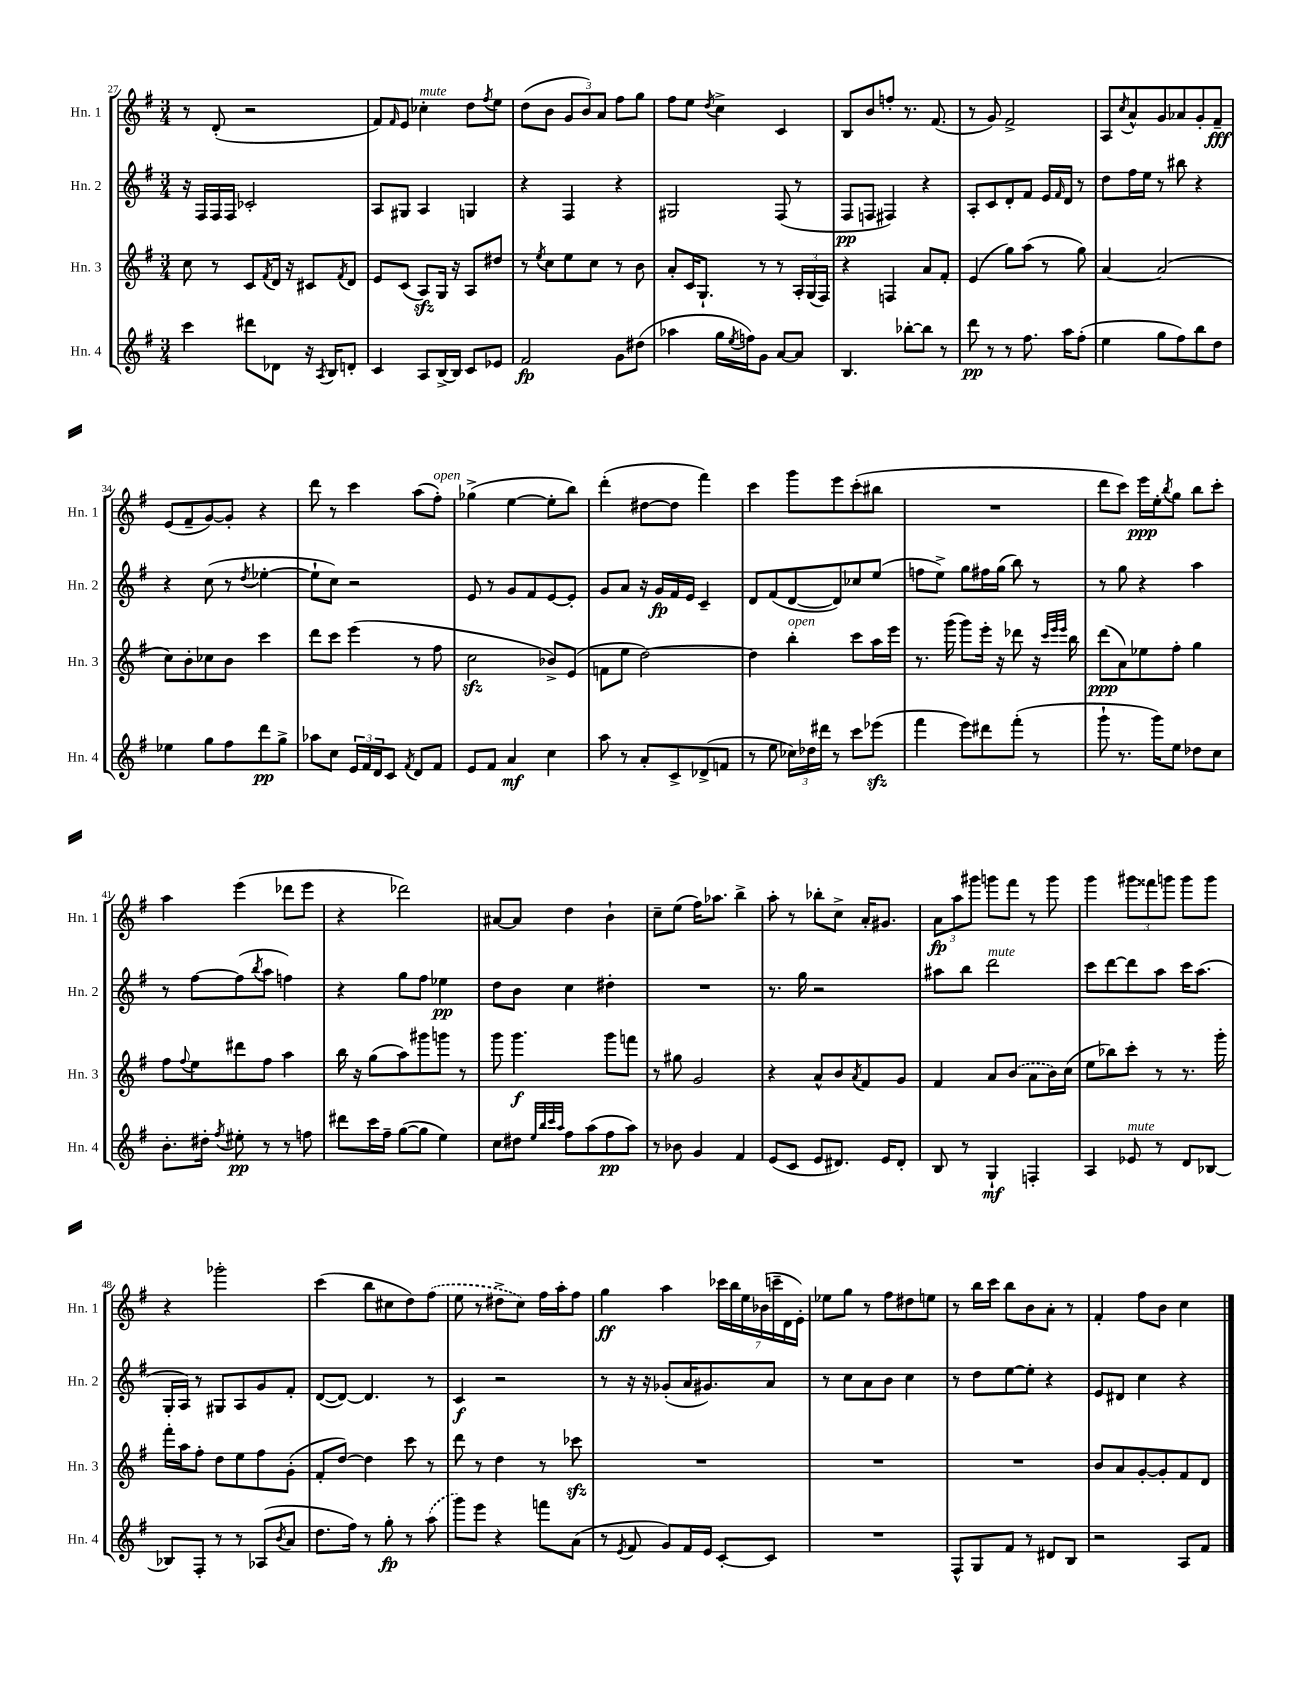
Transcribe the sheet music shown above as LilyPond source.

<<
\new StaffGroup <<
\new Staff = "s0" \with { instrumentName = "Hn. 1" shortInstrumentName = "Hn. 1" } {
    \clef treble \key g \major \numericTimeSignature \time 3/4
    r8 d'8-.( r2 |
    fis'8) \grace { fis'16 } e'8 ces''4-.^\markup { \italic "mute" } d''8 \acciaccatura { fis''8 } e''8 |
    d''8( b'8 \tuplet 3/2 { g'8 b'8) a'8 } fis''8 g''8 |
    fis''8 e''8 \acciaccatura { d''8 } c''4-> c'4 |
    b8 b'8 f''8-. r8. fis'8.( |
    r8 g'8) fis'2-> |
    a8 \acciaccatura { c''8 } a'8-^ g'8 aes'8 g'8-. fis'8--\fff |
    e'8( fis'8-- g'8~) g'8-. r4 |
    d'''8 r8 c'''4 a''8( fis''8-.^\markup { \italic "open" }) |
    ges''4->( e''4~ e''8-. b''8) |
    d'''4-.( dis''8~ dis''8 fis'''4) |
    c'''4 g'''8 e'''8 c'''8-.( bis''8 |
    R2. |
    d'''8 c'''8) e'''16\ppp e''16-. \acciaccatura { b''8 } g''8 b''8 c'''8-. |
    a''4 e'''4( des'''8 e'''8 |
    r4 des'''2) |
    ais'8~ ais'8 d''4 b'4-! |
    c''8-- e''8( fis''16) aes''8. b''4-> |
    a''8-. r8 bes''8-. c''8-> a'16-. gis'8. |
    \tuplet 3/2 { a'8\fp a''8 gis'''8 } g'''8 fis'''8 r8 g'''8 |
    g'''4 \tuplet 3/2 { gis'''8 fisis'''8 g'''8 } g'''8 g'''8 |
    r4 ges'''2-. |
    c'''4( b''8 cis''8 d''8) \once \slurDashed fis''8( |
    e''8 r8 dis''8-> c''8) fis''16 a''16-. fis''8 |
    g''4\ff a''4 \tuplet 7/4 { ces'''16 b''16 e''16 bes'16( c'''16-- d'16 e'16-.) } |
    ees''8 g''8 r8 fis''8 dis''8 e''8 |
    r8 b''16 c'''16 b''8 b'8 a'8-. r8 |
    fis'4-. fis''8 b'8 c''4 \bar "|." |
}
\new Staff = "s1" \with { instrumentName = "Hn. 2" shortInstrumentName = "Hn. 2" } {
    \clef treble \key g \major \numericTimeSignature \time 3/4
    r16 fis16 fis16 fis16 ces'2-. |
    a8 gis8 a4 g4 |
    r4 fis4 r4 |
    gis2 fis8( r8 |
    fis8\pp f8 fis4) r4 |
    a8-. c'8 d'8-. fis'8 e'16 \grace { fis'16 } d'16 r8 |
    d''8 fis''16 e''16 r8 bis''8 r4 |
    r4 c''8( r8 \acciaccatura { d''8 } ees''4~-. |
    ees''8-! c''8) r2 |
    e'8 r8 g'8 fis'8 e'8~ e'8-. |
    g'8 a'8 r16 g'16\fp fis'16 e'16 c'4-- |
    d'8 fis'8( d'8~ d'8) ces''8 e''8( |
    f''8 e''8->) g''8 fis''16 g''16( b''8) r8 |
    r8 g''8 r4 a''4 |
    r8 fis''8~ fis''8( \acciaccatura { b''8 } a''8 f''4) |
    r4 g''8 fis''8 ees''4\pp |
    d''8 b'8 c''4 dis''4-. |
    R2. |
    r8. g''16 r2 |
    ais''8 b''8 d'''2^\markup { \italic "mute" } |
    c'''8 d'''8~ d'''8 a''8 c'''16 a''8.( |
    g16-. a16) r8 gis8 a8 g'8 fis'8-. |
    d'8~( d'8~) d'4. r8 |
    c'4\f r2 |
    r8 r16 r16 ges'8-.( a'16 gis'8.) a'8 |
    r8 c''8 a'8 b'8 c''4 |
    r8 d''8 e''8~ e''8-. r4 |
    e'8 dis'8 c''4 r4 \bar "|." |
}
\new Staff = "s2" \with { instrumentName = "Hn. 3" shortInstrumentName = "Hn. 3" } {
    \clef treble \key g \major \numericTimeSignature \time 3/4
    c''8 r8 c'8 \acciaccatura { fis'8 } d'16 r16 cis'8 \acciaccatura { fis'8 } d'8 |
    e'8 c'8( a8\sfz) g16 r16 a8 dis''8 |
    r8 \acciaccatura { e''8 } c''8 e''8 c''8 r8 b'8 |
    a'8-. c'16 g8.-! r8 r8 \tuplet 3/2 { a16-. g16( fis16) } |
    r4 f4 a'8 fis'8-. |
    e'4( g''8) a''8( r8 g''8) |
    a'4~ a'2( |
    c''8) b'8-. ces''8 b'8 c'''4 |
    d'''8 c'''8 e'''4( r8 fis''8 |
    c''2\sfz bes'8->) e'8( |
    f'8 e''8 d''2~) |
    d''4 b''4-.^\markup { \italic "open" } c'''8 a''16 e'''16 |
    r8. g'''16( g'''8) e'''16-. r16 des'''8 r16 \grace { c'''32 e'''32 e'''32 } b''16 |
    d'''8\ppp( a'8) ees''8 fis''8-. g''4 |
    fis''8 \appoggiatura { fis''8 } e''8 dis'''8 fis''8 a''4 |
    b''16 r16 g''8( a''8) gis'''8 g'''8 r8 |
    g'''8 g'''4.\f g'''8 f'''8 |
    r8 gis''8 g'2 |
    r4 a'8-^ b'8 \acciaccatura { a'8 } fis'8 g'8 |
    fis'4 a'8 \once \slurDashed b'8( a'8 b'16) c''16( |
    e''8 bes''8) c'''8-. r8 r8. g'''16-. |
    fis'''16-. a''16 fis''8-. d''8 e''8 fis''8 g'8-.( |
    fis'8-. d''8~) d''4 c'''8 r8 |
    d'''8 r8 d''4 r8 ces'''8\sfz |
    R2. |
    R2. |
    R2. |
    b'8 a'8 g'8~-. g'8-. fis'8 d'8 \bar "|." |
}
\new Staff = "s3" \with { instrumentName = "Hn. 4" shortInstrumentName = "Hn. 4" } {
    \clef treble \key g \major \numericTimeSignature \time 3/4
    c'''4 dis'''8 des'8 r16 \acciaccatura { a8 } b16 d'8-. |
    c'4 a8 b16~-> b16 c'8 ees'8 |
    fis'2\fp g'8 dis''8( |
    aes''4 g''16 \acciaccatura { e''8 } f''16) g'8 a'8~ a'8 |
    b4. bes''8~-. bes''8 r8 |
    d'''8\pp r8 r8 fis''8. a''16 fis''8-.( |
    e''4 g''8 fis''8) b''8 d''8 |
    ees''4 g''8 fis''8 d'''8\pp g''8-> |
    aes''8 c''8 \tuplet 3/2 { e'16 fis'16 d'16 } c'8 \acciaccatura { fis'8 } d'8 fis'8 |
    e'8 fis'8 a'4\mf c''4 |
    a''8 r8 a'8-. c'8-> des'8->( f'8 |
    r8 e''8 \tuplet 3/2 { ces''16) des''16 dis'''16 } r8 c'''8 ees'''8\sfz( |
    fis'''4 e'''8) dis'''8 fis'''8-.( r8 |
    g'''8-! r8. g'''16) e''8 des''8 c''8 |
    b'8.-. dis''16-. \acciaccatura { fis''8 } eis''8-.\pp r8 r8 f''8 |
    dis'''8 c'''16 fis''16-- g''8~( g''8 e''4) |
    c''8 dis''8 \grace { e''32 b''32 c'''32 a''32 } fis''8 a''8( fis''8\pp a''8) |
    r8 bes'8 g'4 fis'4 |
    e'8( c'8 e'8 dis'8.) e'16 dis'8-. |
    b8 r8 g4-!\mf f4-. |
    a4 ees'8^\markup { \italic "mute" } r8 d'8 bes8~ |
    bes8 fis8-. r8 r8 aes8( \acciaccatura { b'8 } a'8 |
    d''8. fis''16) r8 g''8-.\fp r8 \once \slurDashed a''8( |
    g'''8) e'''8 r4 f'''8 a'8( |
    r8 \acciaccatura { e'8 } fis'8 g'8) fis'16 e'16 c'8~-. c'8 |
    R2. |
    fis8-^ g8 fis'8 r8 dis'8 b8 |
    r2 a8 fis'8 \bar "|." |
}
>>
>>
\layout { \context { \Score currentBarNumber = #27 } }
